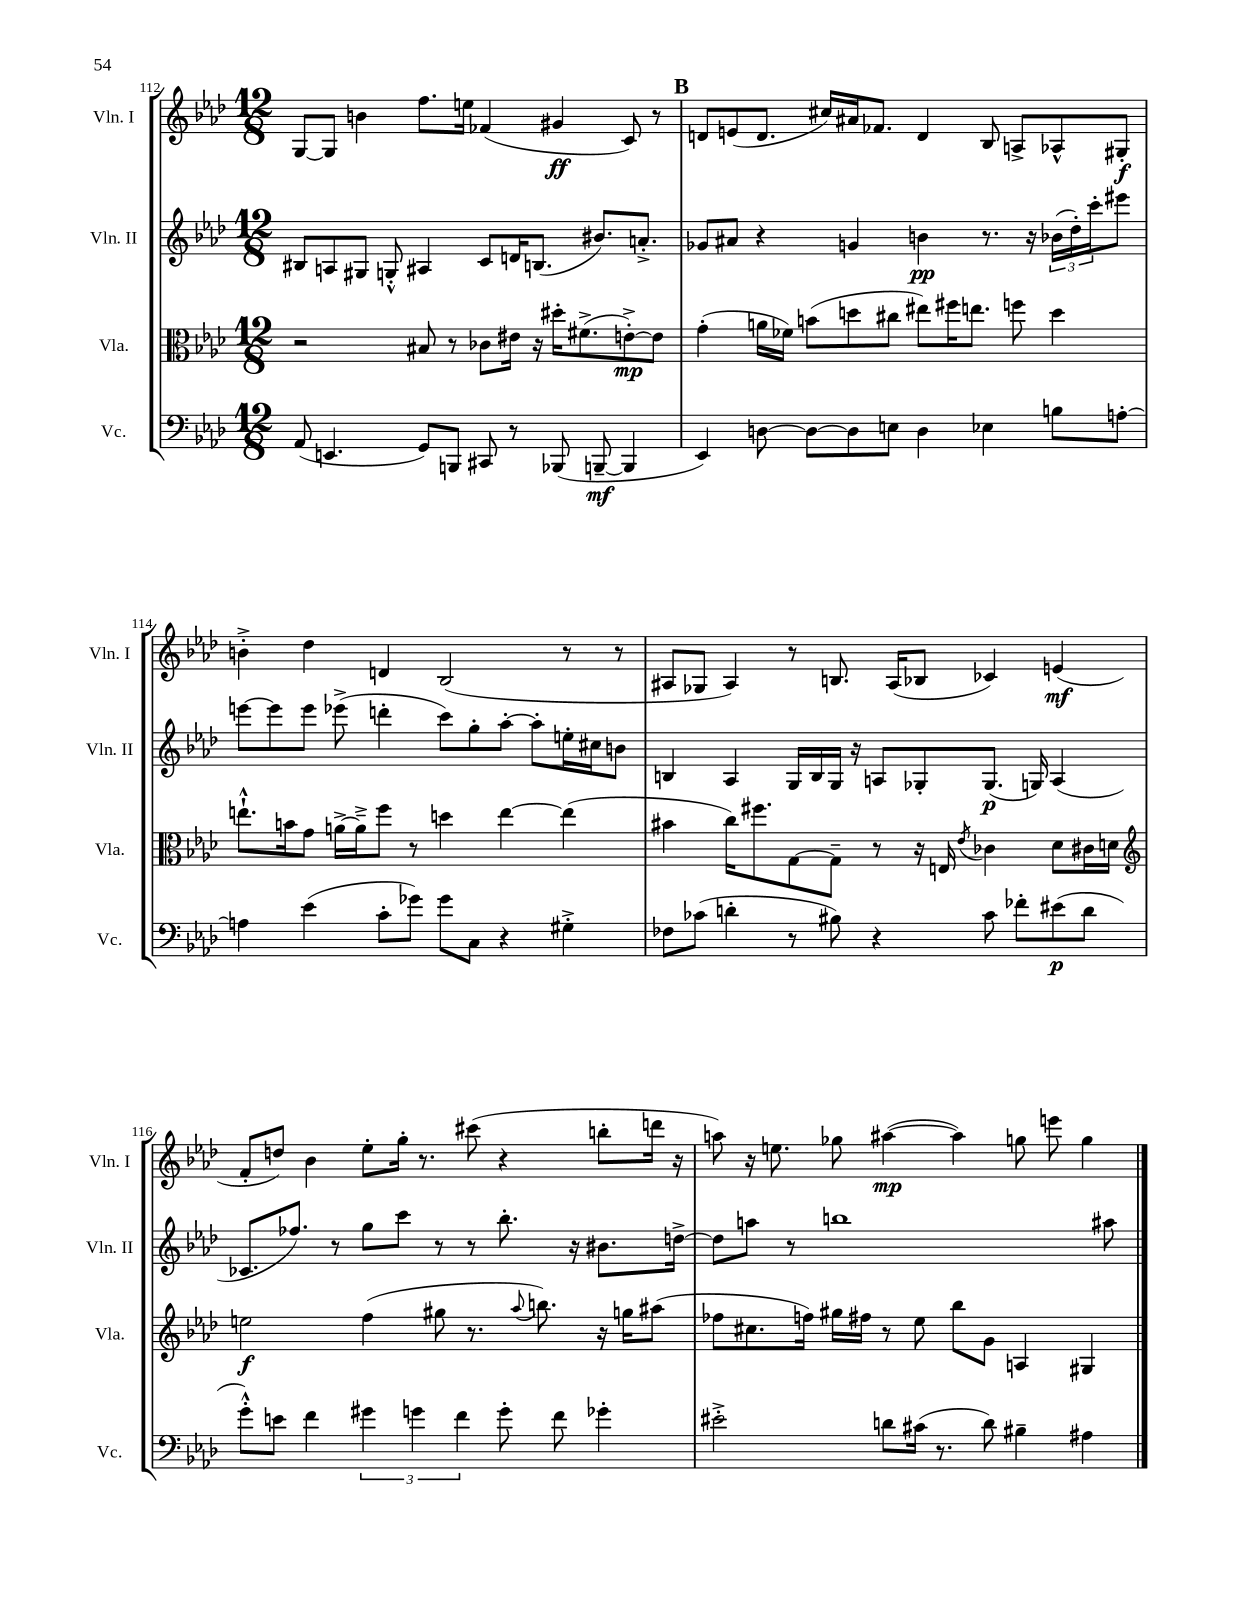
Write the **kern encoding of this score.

**kern	**kern	**kern	**kern
*staff4	*staff3	*staff2	*staff1
*clefF4	*clefC3	*clefG2	*clefG2
*k[b-e-a-d-]	*k[b-e-a-d-]	*k[b-e-a-d-]	*k[b-e-a-d-]
*M12/8	*M12/8	*M12/8	*M12/8
(8AA-	2r	8B#	[8G
4.EE	.	8A	8G]
.	.	8G#	4b
.	.	8G'^^	.
8GG)	8B#	4A#	8.ff
8BBB	8r	.	.
.	.	.	16ee
8CC#	8c-	8c	(4f-
8r	16e#	16d	.
.	16r	(8.B	.
(8BBB-	16dd#'	.	4g#
.	(8.f#^	.	.
[8BBB~	.	8.b#)	.
4BBB]	[8e'^)	.	8c)
.	.	8.a'^	.
.	8e]	.	8r
=	=	=	=
4EE-)	(4g'	8g-	8d
.	.	8a#	(8e
[8D	16a	4r	8.d
.	16f-)	.	.
8D_	(8b	.	.
.	.	.	16cc#)
8D]	8dd	4g	16a#
.	.	.	8.f-
8E	8cc#	.	.
4D	8ee#)	4b	4d
.	16ff#	.	.
.	8.ee	.	.
4E-	.	8.r	8B-
.	8ff	.	8A^
.	.	16r	.
8B	4dd	(24b-	8A-^^
.	.	24dd-')	.
.	.	24ccc'	.
[8A'	.	8eee#	8G#'
=	=	=	=
4A]	8.ee`^^	[8eee	4b'^
.	.	8eee]	.
.	16b	.	.
(4e-	8g	8eee	4dd-
.	[16a^	(8eee-^	.
.	16a~^]	.	.
8c'	8ff	4ddd'	4d
8g-)	8r	.	.
8g-	4dd	8ccc)	(2B-
8C	.	8gg'	.
4r	[4ee	[8aa-'	.
.	.	8aa-']	.
4G#'^	(4ee]	16ee'	8r
.	.	16cc#	.
.	.	8b	8r
=	=	=	=
8F-	4b#	4B	8A#
(8c-	.	.	8G-
4d'	16cc)	4A-	4A#)
.	8.ff#	.	.
8r	[8G	16G	8r
.	.	16B	.
8B#)	8G~]	16G	8.B
.	.	16r	.
4r	8r	8A	.
.	.	.	(16A#
.	16r	8G-'	8B-
.	16E	.	.
.	8qe-	.	.
8c-	4c-	(8.G-	4c-)
8f-'	.	.	.
.	.	16G)	.
(8e#	8d-	(4A	(4e
8d	16c#	.	.
.	16d	.	.
=	=	=	=
*	*clefG2	*	*
8g'^^)	2ee	8.c-	8f'
8e	.	.	8dd)
.	.	8.ff-)	.
4f	.	.	4b-
.	.	8r	.
6g#	(4ff	8gg	8ee-'
.	.	8ccc	16gg'
6g	.	.	.
.	.	.	8.r
.	8gg#	8r	.
6f	.	.	.
.	8.r	8r	(8ccc#
8g'	.	8.bb-'	4r
.	8qqaa-	.	.
.	8.bb)	.	.
8f	.	.	.
.	.	16r	.
4g-'	16r	8.b#	8bb'
.	16gg	.	.
.	(8aa#	.	16ddd
.	.	[16dd^	16r
=	=	=	=
2e#'^	8ff-	8dd]	8aa)
.	8.cc#	8aa	16r
.	.	.	8.ee
.	.	8r	.
.	16ff)	.	.
.	16gg#	1bb	8gg-
.	16ff#	.	.
8d	8r	.	([4aa#
(16c#	8ee-	.	.
8.r	.	.	.
.	8bb-	.	4aa#])
8d)	8g	.	.
4B#~	4A	.	8gg
.	.	.	8eee
4A#	4G#	.	4gg
.	.	8aa#	.
==	==	==	==
*-	*-	*-	*-
